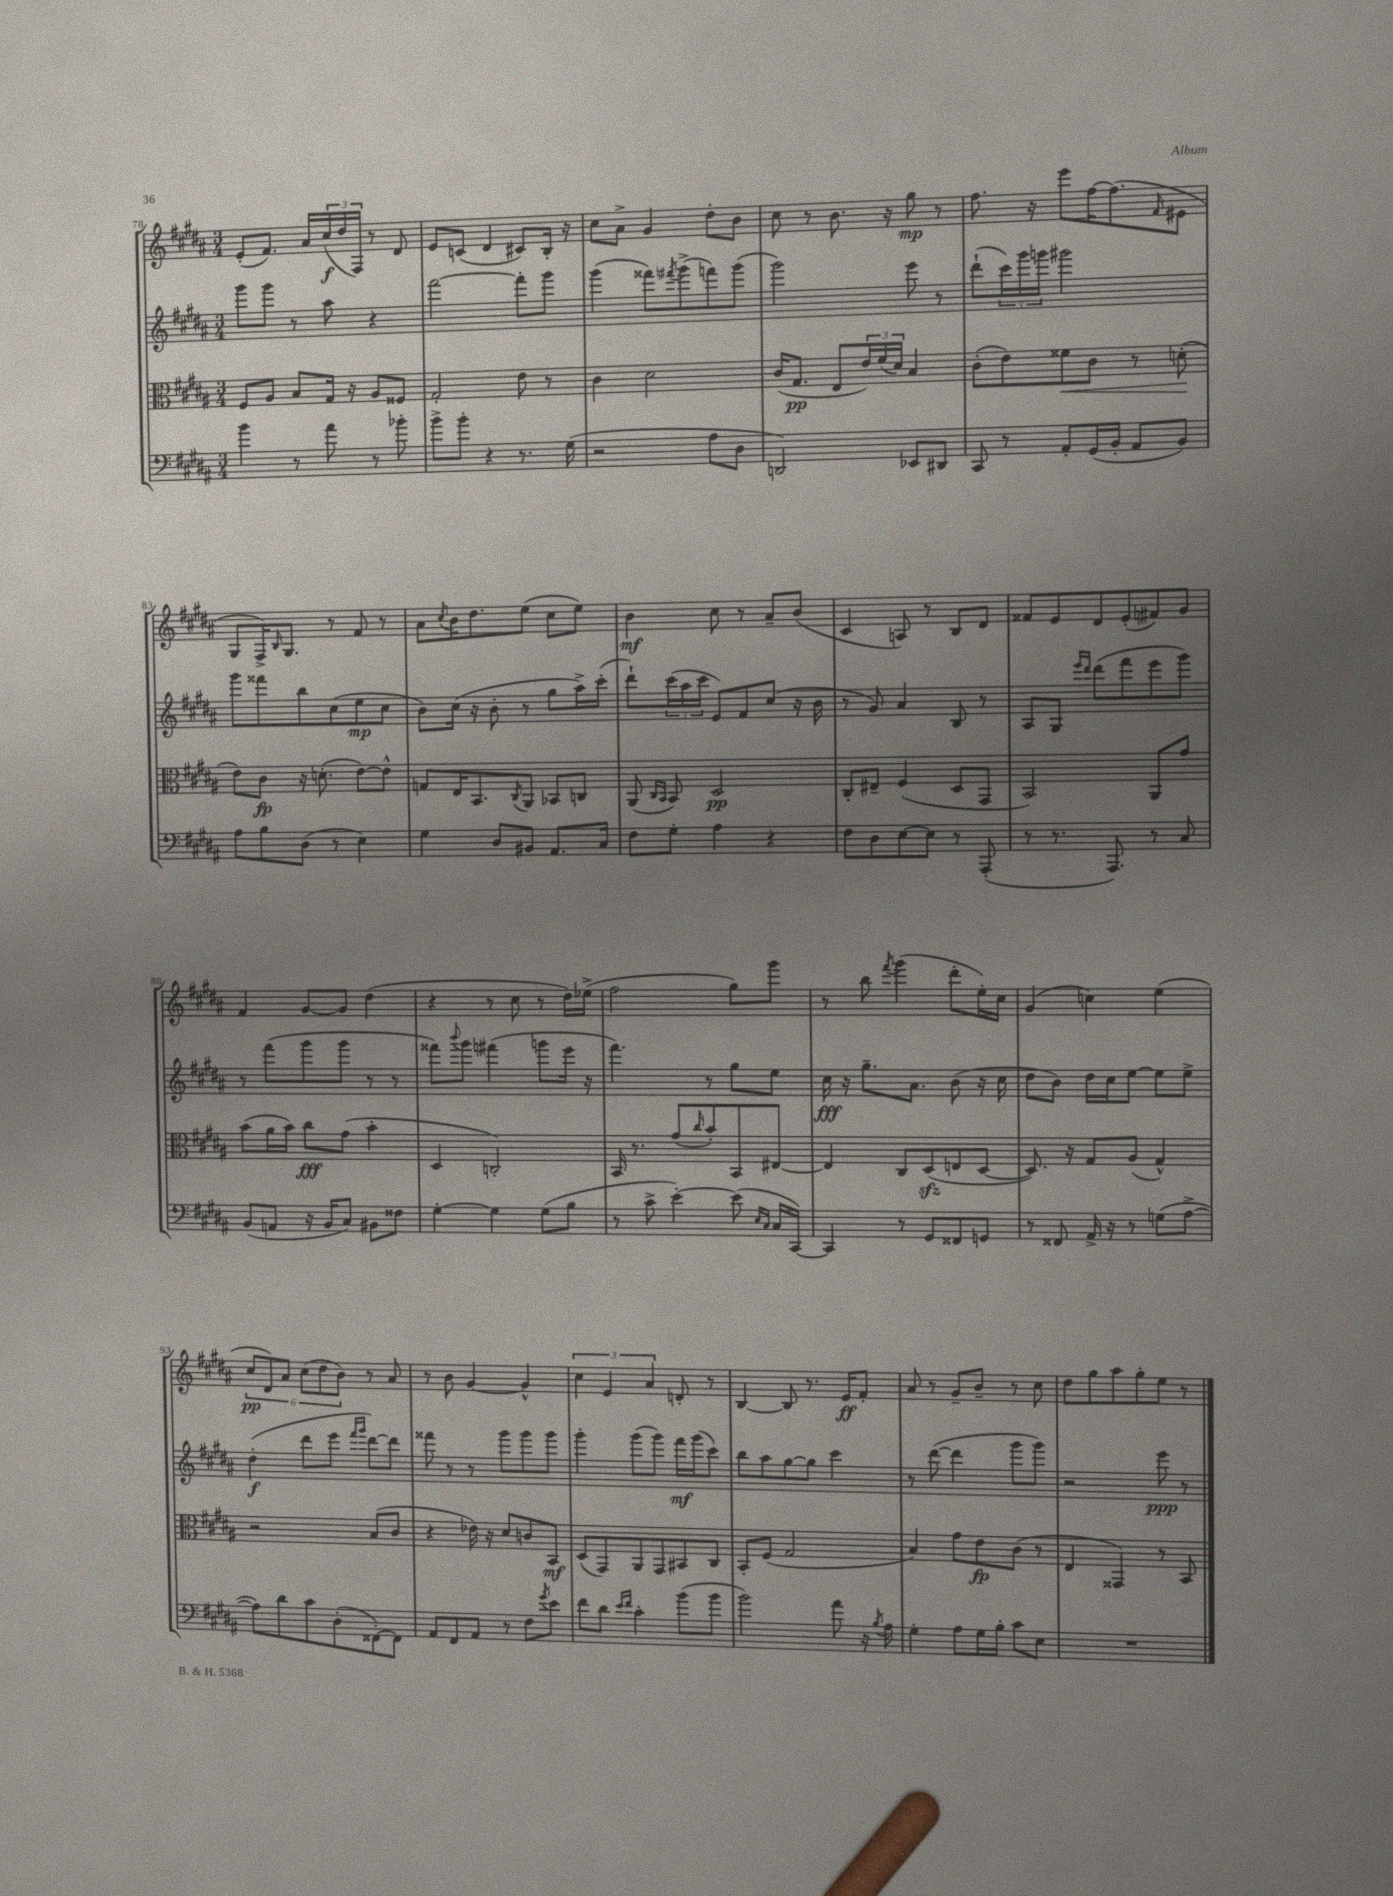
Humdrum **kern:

**kern	**kern	**kern	**kern
*staff4	*staff3	*staff2	*staff1
*clefF4	*clefC3	*clefG2	*clefG2
*k[f#c#g#d#a#]	*k[f#c#g#d#a#]	*k[f#c#g#d#a#]	*k[f#c#g#d#a#]
*M3/4	*M3/4	*M3/4	*M3/4
4b\	8F#/L	8ggg#\L	(8e'/L
.	8A#/J	8ggg#\J	8.f#/J)
8r	8B/L	8r	.
.	.	.	16a#/LL
8a#\	16G#/Jk	8aa#\	(24cc#/
.	.	.	24dd#/
.	16r	.	.
.	.	.	24F#/JJ)
8r	8A#/L	4r	8r
8b-'\	8F##/J	.	8d#/
=	=	=	=
8b^\L	2G#'/	[2fff#\	8e/L
8b'\J	.	.	(8c/J
4r	.	.	4d#/
8.r	8e\	8fff#'\]L	8c#/L)
.	8r	8ggg#\J	16B'/Jk
(16G#\	.	.	16r
=	=	=	=
2r	4c#\	(4ggg#\	8cc#\L
.	.	.	8a#^\J
.	2d#\	8fff##\L)	4g#/
.	.	8qfff#/	.
.	.	(8ggg#^\	.
8A#\L	.	8fff\)	8dd#'\L
8D#\J	.	(8ggg#\J	8b\J
=	=	=	=
2DD/)	(16c#/LK	2ggg#\)	8cc#\
.	8.G#/J	.	.
.	.	.	8r
.	8E/L	.	8.b\
.	24e/L)	.	.
.	(24f#/	.	.
.	.	.	16r
.	24d#/JJ)	.	.
8EE-/L	4B/	8eee\	8gg#\
8DD#/J	.	8r	8r
=	=	=	=
8CC#/	(8c#'\L	(8ddd#`\L	8.ff#\
8r	8e\)	24ccc#\L)	.
.	.	24ggg#\	.
.	.	.	16r
.	.	24ggg\JJ	.
8AA#'/L	8f##\	2ggg#\	8eee\L
(16GG#/L	8c#\J	.	[16ff#\K
16BB'/JJ	.	.	(8.ff#\]
8AA#/L	8r	.	.
.	.	.	16qqf#/
8BB/J)	(8d'\	.	8e#\J
=	=	=	=
8A#\L	8e\L)	8ggg#\L	8G#/L
8B\	8c#\J	8fff##\	16F#^/K)
.	.	.	16qqB/
.	.	.	8.G#/J
(8D#\J	16r	8bb\	.
.	(8.d'\	.	.
8r	.	(8cc#\	8r
4E\)	[8e\L)	8ee\	8f#/
.	8e^^\]J	8cc#\J	8r
=	=	=	=
4G#\	8G/L	8b\L)	8a#\L
.	.	.	8qcc#/
.	16E/K	(16cc#\Jk	16b\K
.	8.BB/	16r	8.dd#\
8D#/L	.	8b'\	.
.	8qC#/	.	.
8BB#/J	8AA#/J	8r	(8ee\J
8.AA#/L	8BB-/L	8gg#\L	8cc#\L
.	8C/J	16aa#^\L)	8ee\J)
16C#/Jk	.	(16ccc#'\JJ	.
=	=	=	=
8F#\L	(8AA#/	8ddd#`\L)	4b\
.	16qqC#/LL	.	.
.	16qqBB/JJ	.	.
8G#'\J	8BB/)	(24ccc#\L	.
.	.	24aa#\	.
.	.	24ccc#\JJ	.
4A#\	2D#/	8e/L)	8cc#\
.	.	8f#/	8r
4r	.	(8cc#/J	8a#~/L
.	.	16r	(8b/J
.	.	16b\	.
=	=	=	=
8F#\L	8C#'/L	8r	4c#/
8D#\	8E#~/J	8g#/)	.
[8E\	(4F#/	4a#/	8A/)
8E\]J	.	.	8r
8r	8D#/L	8B/	8B/L
(8AAA#'/	8GG#/J	8r	8d#/J
=	=	=	=
8r	2BB/)	8A#/L	8f##/L
8.r	.	8G#/J	8e/
.	.	16qqeee/LL	.
.	.	16qqddd#/JJ	.
.	.	(8ddd#\L	8d#/
8.AAA#/)	.	.	.
.	.	8fff#\	(8e'/
8r	8AA#/L	8eee\	8f#/)
8C#/	8g#/J	8ggg#\J)	8g#/J
=	=	=	=
(8BB/L	(8b\L	8r	4f#/
8AA/J	16a#\L	(8fff#\L	.
.	16b\JJ)	.	.
16r	8cc#\L	8ggg#\	[8g#/L
16BB/LK	.	.	.
8C#/J)	(8g#\J	8ggg#\J	8g#/]J
8BB#\L	4b'\	8r	(4dd#\
8F##\J	.	8r	.
=	=	=	=
[4G#'\	4D#/	8fff##\L)	4r
.	.	8qqbbb/	.
.	.	8ggg#\J	.
4G#\]	2C'/)	(4fff#\	8r
.	.	.	8cc#\
(8G#\L	.	8ggg\L	8r
8B\J	.	16eee\Jk	16dd#\LL)
.	.	16r	(16ee-^\JJ
=	=	=	=
8r	16BB/	4.fff#\)	2ff#\
.	8.r	.	.
8c#^\	.	.	.
[4e'\)	(8g#/L	.	.
.	16qqcc#/	.	.
.	8b'/)	8r	.
(8e\]	8BB/	8gg#\L	8gg#\L)
16qqE/LL	.	.	.
16qqC#/JJ	.	.	.
16C#/LL	[8E#/J	8ee\J	8ggg#\J
[16CC#/JJ)	.	.	.
=	=	=	=
4CC#/]	4E#/]	16cc#\	8r
.	.	16r	.
.	.	8.gg#~\L	8bb\
.	.	.	8qfff#/
8r	8C#/L	.	(4ggg#\
.	.	8.a#\J	.
8GG#/L	(8D#/	.	.
8FF##/	8E/	(8b\	8ddd#'\L
8GG/J	[8D#/J	16r	16ee'\L)
.	.	16cc#\	16cc#\JJ
=	=	=	=
8r	8.D#/])	8dd#\L	(4g#/
8FF##/	.	8b\J)	.
.	16r	.	.
16AA#^/	8G#/L	16dd#\LL	4cc\)
16r	.	16cc#\J	.
8r	(8A#/J	[8ee\J	.
(8G\L	4G#^^/)	8ee\]L	(4ee\
[8A#^\J	.	8ee^\J	.
=	=	=	=
8A#\]L)	2r	(4dd#'\	12cc#/L
.	.	.	12d#/)
8d#\	.	.	.
.	.	.	12a#/J
8c#\	.	8ddd#\L	(12cc#\L
.	.	.	12dd#\
(8D#'\	.	8eee\J	.
.	.	.	12b\J)
.	.	16qqfff#/LL	.
.	.	16qqggg#/JJ	.
[8FF##'\)	(8B/L	[8ddd#\L)	8r
8FF##\]J	8c#/J	8ddd#\]J	8a#/
=	=	=	=
8AA#/L	4r	8fff##\	8r
8FF#/	.	8r	8b\
8AA#/J	16e-\)	8r	[4g#/
.	16r	.	.
8r	8d#/L	8ggg#\L	.
8F#\L	8c/	8ggg#\	4g#^^/]
8qg#/	.	.	.
8e\J	8BB/J	8ggg#\J	.
=	=	=	=
8f#\L	(8D#/L	4ggg#'\	6cc#\
8d#\J	8GG#/)	.	.
.	.	.	6e/
16qqe/LL	.	.	.
16qqf#/JJ	.	.	.
4c#'\	8AA#/	(8ggg#\L	.
.	.	.	6a#/
.	8GG#/	8ggg#\J)	.
(8b\L	8BB#/	16fff#\LL	8d'/
.	.	(16ggg#\J	.
8b\J	8C#/J	8ccc#\J)	8r
=	=	=	=
2b\)	8BB'/L	8bb\L	[4B/
.	(8F#/J	8aa#\	.
.	2G#/	[8gg#\	8B/]
.	.	8gg#\]J	8.r
8a#\	.	4ccc#\	.
.	.	.	16e/LK
16r	.	.	8f#'/J
8qB/	.	.	.
16A#\	.	.	.
=	=	=	=
4G#'\	4B/)	8r	8a#/
.	.	([8ddd#\	8r
8A#\L	8g#\L	4ddd#\]	8g#~/L
16G#\L	8e\	.	8b~/J
16B'\JJ	.	.	.
8c#\L	(8c#\J	8ggg#\L	8r
8E\J	8r	8ggg#\J)	8cc#\
=	=	=	=
2.r	4E/	2r	8dd#\L
.	.	.	8gg#\
.	4GG##/)	.	8aa#\
.	.	.	8gg#'\
.	8r	8eee\	8ee\J
.	8BB/	8r	8r
==	==	==	==
*-	*-	*-	*-
